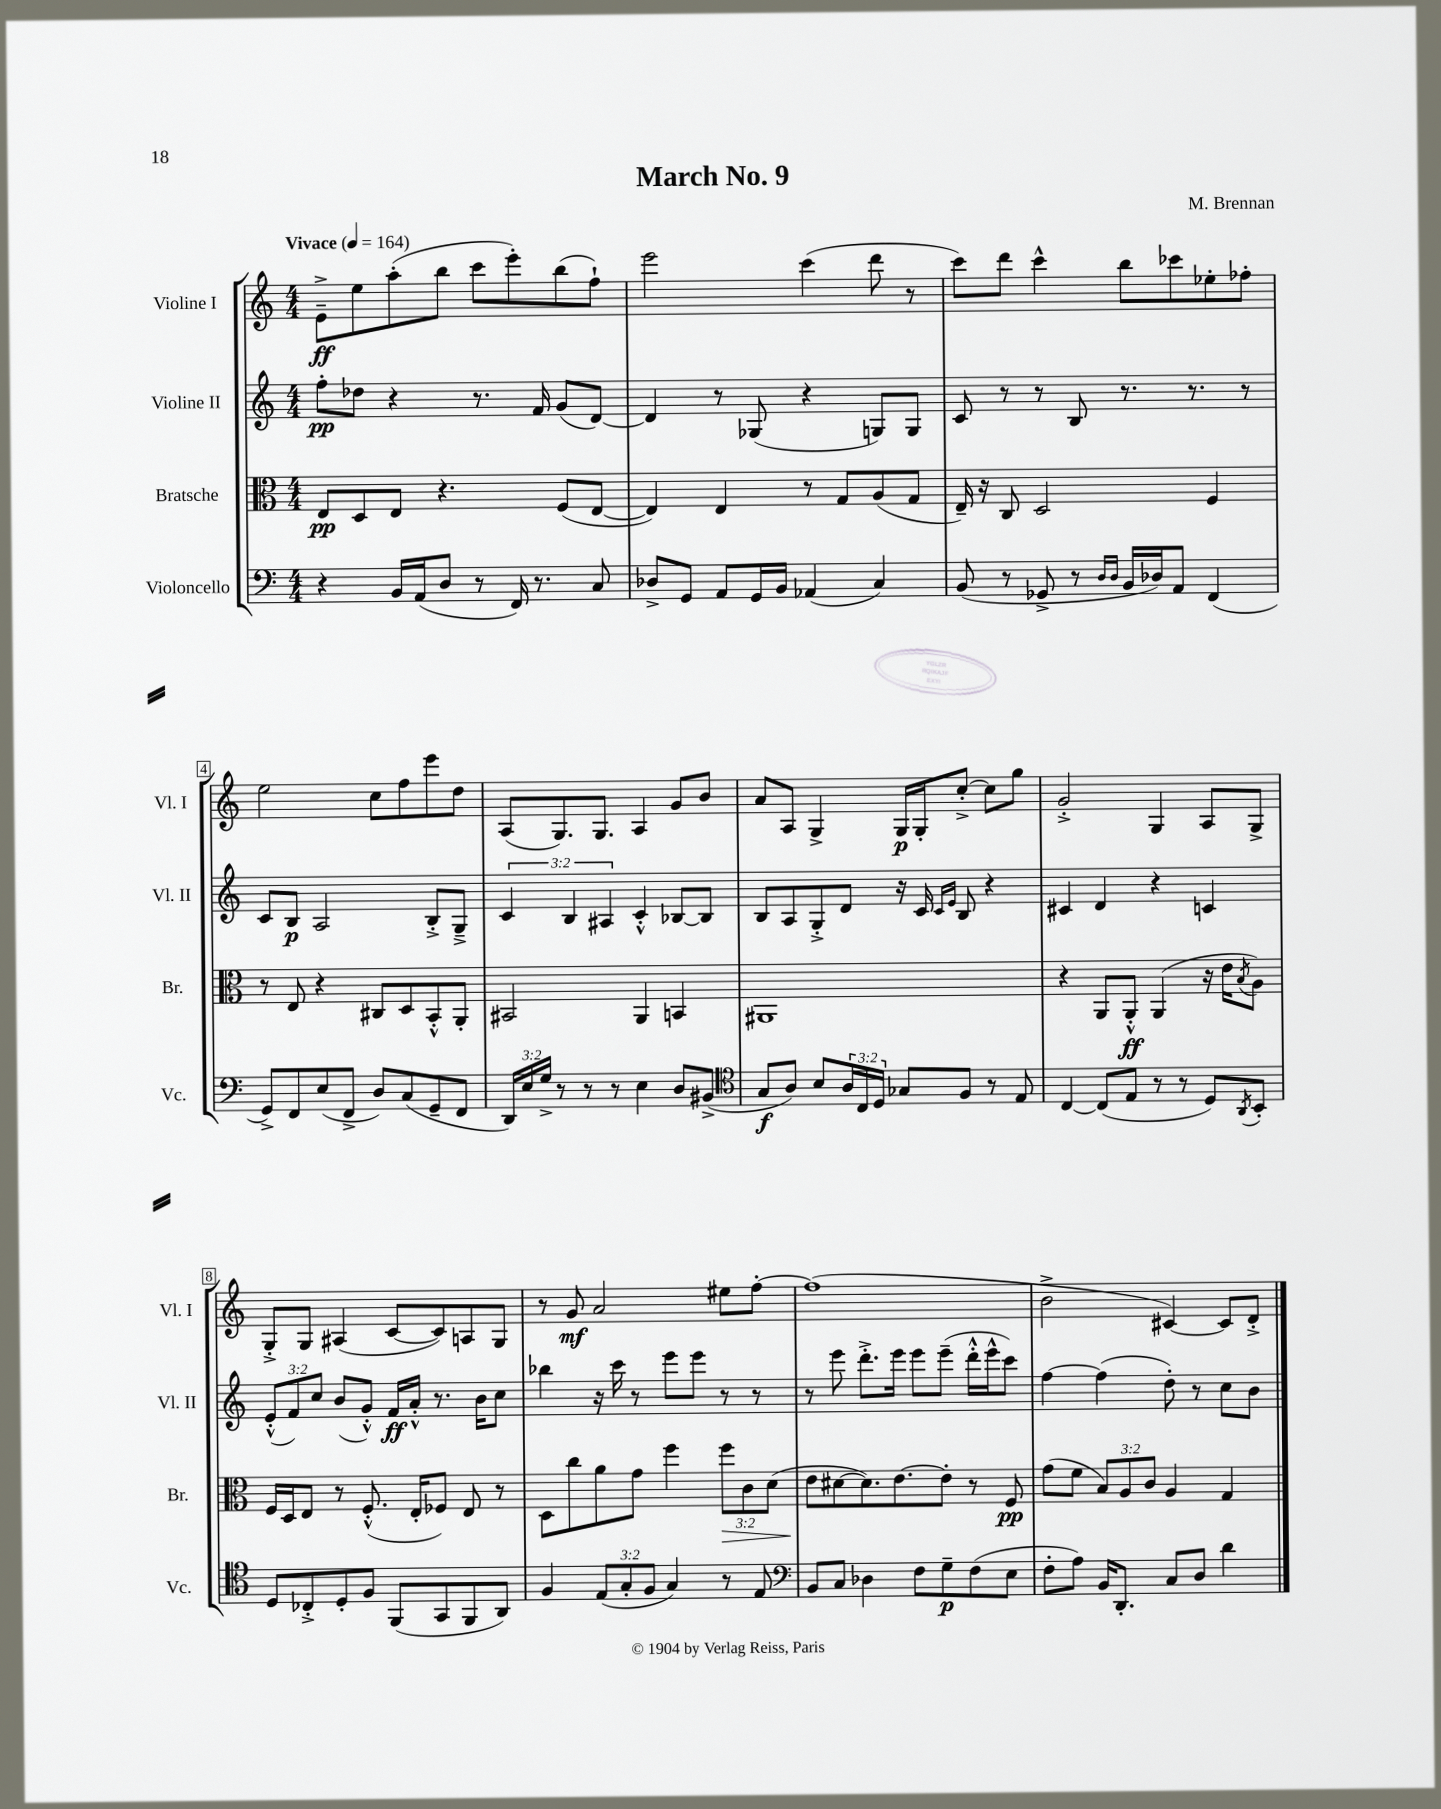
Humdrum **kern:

**kern	**kern	**kern	**kern
*staff4	*staff3	*staff2	*staff1
*clefF4	*clefC3	*clefG2	*clefG2
*k[]	*k[]	*k[]	*k[]
*M4/4	*M4/4	*M4/4	*M4/4
*MM164	*MM164	*MM164	*MM164
4r	8E/L	8ff'\L	8e~^\L
.	8D/	8dd-\J	8ee\
16BB/LL	8E/J	4r	(8aa'\
(16AA/J	.	.	.
8D/J	4.r	.	8bb\J
8r	.	8.r	8ccc\L
16FF/)	.	.	8eee'\)
8.r	.	16f/	.
.	(8F/L	(8g/L	(8bb\
8C/	[8E/J	[8d/J)	8ff`\J)
=	=	=	=
8D-^/L	4E/])	4d/]	2eee\
8GG/J	.	.	.
8AA/L	4E/	8r	.
16GG/L	.	(8G-/	.
16BB/JJ	.	.	.
(4AA-/	8r	4r	(4ccc\
.	8G/L	.	.
4C/)	(8A/	8G/L)	8ddd\
.	8G/J	8G/J	8r
=	=	=	=
(8BB/	16E~/)	8c/	8ccc\L)
.	16r	.	.
8r	8C/	8r	8ddd\J
8GG-^/	2D/	8r	4ccc^^\
8r	.	8B/	.
16qqD/LL	.	.	.
16qqD/JJ	.	.	.
16BB/LL	.	8.r	8bb\L
16D-/J)	.	.	.
8AA/J	.	.	8ccc-\
.	.	8.r	.
(4FF/	4F/	.	8ee-'\
.	.	8r	8ff-'\J
=	=	=	=
8GG^/L)	8r	8c/L	2ee\
8FF/	8E/	8B/J	.
(8E/	4r	2A/	.
8FF^/J	.	.	.
8D/L)	8C#/L	.	8cc\L
(8C/	8D/	.	8ff\
8GG~/	8BB'^^/	8B'^/L	8eee\
8FF/J	8AA'/J	8G~^/J	8dd\J
=	=	=	=
24DD/LL)	2BB#/	6c/	(8A/L
24E/	.	.	.
24G^/JJ	.	.	.
8r	.	.	8.G/)
.	.	6B/	.
8r	.	.	.
.	.	.	8.G/J
.	.	6A#/	.
8r	.	.	.
4E\	4AA/	4c'^^/	4A/
8D/L	4BB/	[8B-/L	8g/L
(8BB#^/J	.	8B-/]J	8b/J
=	=	=	=
*clefC4	*	*	*
8G/L	1AA#	8B/L	8a/L
8A/J)	.	8A/	8A/J
8B/L	.	8G'^/	4G^/
24A/L	.	8d/J	.
24C/	.	.	.
24D/JJ	.	.	.
8G-/L	.	16r	16G/LL
.	.	16c/	16G'/J
.	.	16qqc/LL	.
.	.	16qqe/JJ	.
8F/J	.	8B/	[8cc'^/J
8r	.	4r	8cc\]L
8E/	.	.	8gg\J
=	=	=	=
[4C/	4r	4c#/	2g'^/
(8C/]L	8AA/L	4d/	.
8E/J	8AA'^^/J	.	.
8r	(4AA/	4r	4G/
8r	.	.	.
8D/L)	16r	4c/	8A/L
.	16e\LK	.	.
8qAA/	8qB/	.	.
8BB'/J	8A\J)	.	8G^/J
=	=	=	=
8D/L	16F/LL	(12e'^^/L	8G'^/L
.	16D/J	.	.
.	.	12f/)	.
8C-'^/	8E/J	.	8G/J
.	.	12cc/J	.
8D'/	8r	(8b/L	(4A#/
8F/J	(8.F'^^/	8g'^^/J)	.
(8FF/L	.	16f/LL	[8c/L
.	16E'/LK	16a'^^/JJ	.
8GG/	8F-/J)	8.r	8c/])
8FF/	8E/	.	8A/
.	.	16b\LK	.
8AA/J)	8r	8cc\J	8G/J
=	=	=	=
4F/	8D\L	4bb-\	8r
.	8cc\	.	8g/
(12E/L	8a\	16r	2a/
.	.	16ccc\	.
12G'/	.	.	.
.	8g\J	8r	.
12F/J	.	.	.
4G/)	4ff\	8eee\L	.
.	.	8eee\J	.
8r	12ff\L	8r	8ee#\L
.	12c\	.	.
8E/	.	8r	[8ff'\J
.	(12d\J	.	.
=	=	=	=
*clefF4	*	*	*
8BB/L	8e\L	8r	(1ff]
8C/J	[8d#\	8eee\	.
4D-\	8.d#\])	8.ddd'^\L	.
.	[8.e\	16eee\Jk	.
8F\L	.	8eee\L	.
8G~\	8e'\]J	(8eee~\J	.
(8F\	8r	16ddd'^^\LL	.
.	.	16eee^^\J	.
8E\J	8F/	8ccc\J)	.
=	=	=	=
8F'\L	(8g\L	[4ff\	2b^\
8A\J)	8f\J	.	.
16BB/LK	12B/L)	(4ff\]	.
8.DD'/J	.	.	.
.	12A/	.	.
.	12c/J	.	.
8C/L	4A/	8dd'\)	[4c#/)
8D/J	.	8r	.
4d\	4G/	8cc\L	8c#/]L
.	.	8b\J	8d'^/J
==	==	==	==
*-	*-	*-	*-
